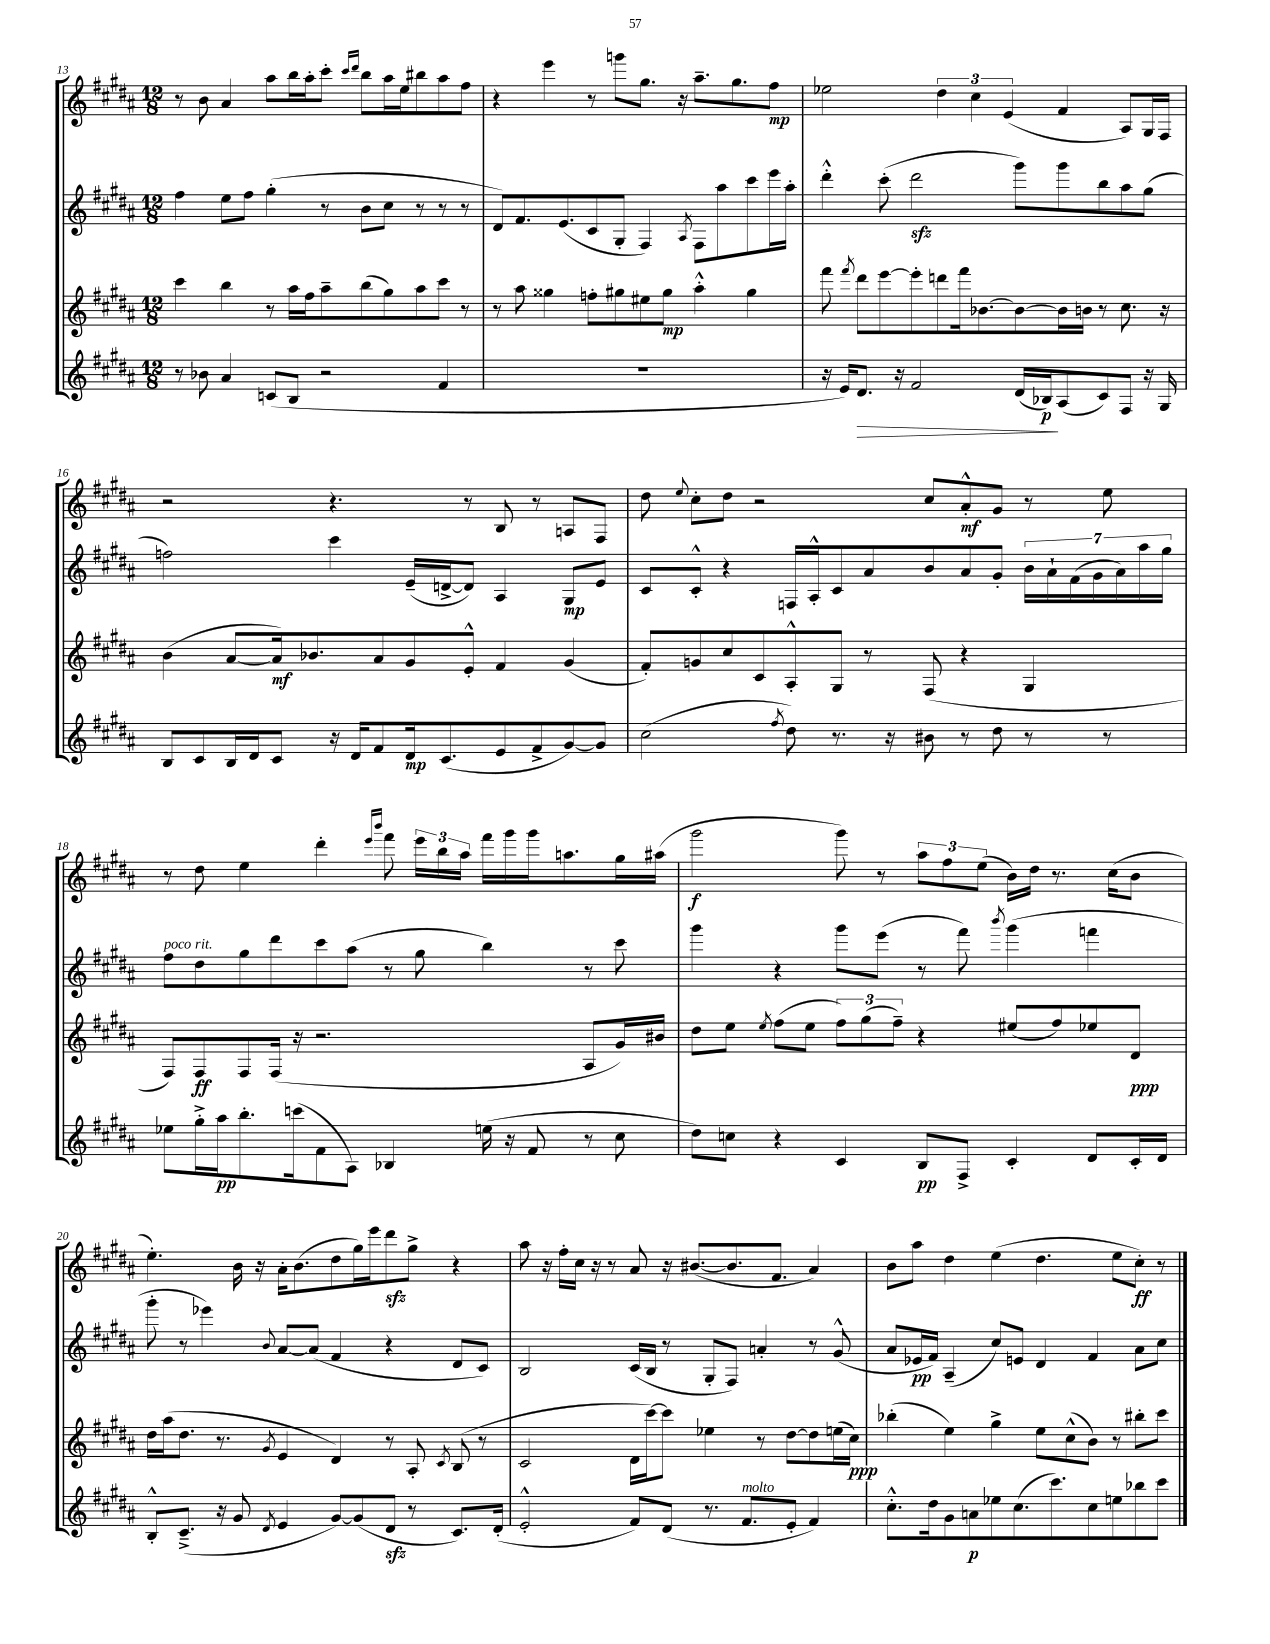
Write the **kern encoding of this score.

**kern	**kern	**kern	**kern
*staff4	*staff3	*staff2	*staff1
*clefG2	*clefG2	*clefG2	*clefG2
*k[f#c#g#d#a#]	*k[f#c#g#d#a#]	*k[f#c#g#d#a#]	*k[f#c#g#d#a#]
*M12/8	*M12/8	*M12/8	*M12/8
8r	4ccc#\	4ff#\	8r
8b-\	.	.	8b\
4a#/	4bb\	8ee\L	4a#/
.	.	8ff#\J	.
(8c/L	8r	(4gg#'\	8aa#\L
8B/J	16aa#\LL	.	16bb\L
.	16ff#\J	.	16aa#'\J
2r	8aa#~\	8r	8ccc#'\J
.	.	.	16qqccc#/LL
.	.	.	16qqddd#/JJ
.	(8bb\	8b\L	8bb\L
.	8gg#\)	8cc#\J	16aa#\L
.	.	.	16ee\J
.	8aa#\	8r	8bb#\
4f#/	8ccc#\J	8r	8aa#\
.	8r	8r	8ff#\J
=	=	=	=
1.r	8r	8d#/L)	4r
.	8aa#\	8.f#/	.
.	4gg##\	.	4eee\
.	.	(8.e/	.
.	8ff'\L	8c#/	8r
.	8gg#\	8G#'/J	8ggg\L
.	8ee#\	4F#/)	8.gg#\J
.	8gg#\J	.	.
.	.	.	16r
.	.	8qA#/	.
.	4aa#'^^\	8F#\L	8.aa#~\L
.	.	8aa#\	.
.	.	.	8.gg#\
.	4gg#\	8ccc#\	.
.	.	16eee\L	8ff#\J
.	.	16aa#'\JJ	.
=	=	=	=
16r	8fff#\	4ddd#'^^\	2ee-\
16e/LK)	.	.	.
.	8qfff#/	.	.
8.d#/J	8ddd#\L	.	.
.	[8eee\	(8ccc#'\	.
16r	.	.	.
2f#/	8eee'\]	2ddd#\	.
.	8ddd\	.	6dd#\
.	16fff#\k	.	.
.	.	.	6cc#\
.	[8.b-\	.	.
.	.	.	(6e/
(16d#/LL	8b-\_	8ggg#\L)	.
16B-/J)	.	.	.
(8A#/	16b-\]L	8ggg#\	4f#/
.	16b\JJ	.	.
8c#/)	8r	8bb\	.
8F#/J	8.cc#\	8aa#\	8A#/L)
16r	.	(8gg#\J	16G#/L
16G#/	16r	.	16F#/JJ
=	=	=	=
8B/L	(4b\	2ff\)	2r
8c#/	.	.	.
16B/L	[8a#/L	.	.
16d#/J	.	.	.
8c#/J	16a#/]k)	.	.
.	8.b-/	.	.
16r	.	4ccc#\	4.r
16d#/LK	.	.	.
8f#/	8a#/	.	.
16d#/k	8g#/	(16e~/LL	.
(8.c#/	.	[16d^/J	.
.	8e'^^/J	8d/]J)	8r
8e/	4f#/	4A#/	8B/
8f#^/	.	.	8r
[8g#/)	(4g#/	8G#/L	8A/L
8g#/]J	.	8e/J	8F#/J
=	=	=	=
(2cc#\	8f#'/L)	8c#/L	8dd#\
.	.	.	8qqee/
.	8g/	8c#'^^/J	8cc#'\L
.	8cc#/	4r	8dd#\J
.	8c#/	.	2r
8qff#/	.	.	.
8dd#\)	8A#'^^/	16F/LL	.
.	.	16A#'^^/J	.
8.r	8G#/J	8c#/	.
.	8r	8a#/	.
16r	.	.	.
8b#\	(8F#/	8b/	8cc#/L
8r	4r	8a#/	8a#'^^/
8dd#\	.	8g#'/J	8g#/J
8r	4G#/	28b\LL	8r
.	.	28a#`\	.
.	.	(28f#\	.
.	.	28g#\	.
8r	.	.	8ee\
.	.	28a#\)	.
.	.	28aa#\	.
.	.	28gg#\JJ	.
=	=	=	=
8ee-\L	8F#/L)	8ff#\L	8r
16gg#'^\L	8F#/	8dd#\	8dd#\
16aa#\J	.	.	.
8.bb'\	8F#/	8gg#\	4ee\
.	(16F#/Jk	8ddd#\	.
(16ccc\k	16r	.	.
8f#\	2.r	8ccc#\	4ddd#'\
8A#\J)	.	(8aa#\J	.
.	.	.	16qqeee/LL
.	.	.	16qqbbb/JJ
4B-/	.	8r	8fff#\
.	.	8gg#\	24eee\LL
.	.	.	24bb\
.	.	.	24aa#\JJ
(16ee\	.	4bb\)	16fff#\LL
16r	.	.	16ggg#\
8f#/	.	.	16ggg#\J
.	.	.	8.aa\
8r	8A#/L	8r	.
8cc#\	16g#/L)	8ccc#\	16gg#\L
.	16b#/JJ	.	(16aa#\JJ
=	=	=	=
8dd#\L)	8dd#\L	4ggg#\	2ggg#\
8cc\J	8ee\J	.	.
.	8qee/	.	.
4r	(8ff#\L	4r	.
.	8ee\J	.	.
4c#/	12ff#\L)	8ggg#\L	8ggg#\)
.	(12gg#\	.	.
.	.	(8eee\J	8r
.	12ff#~\J)	.	.
8B/L	4r	8r	12aa#\L
.	.	.	12ff#\
8F#^/J	.	8fff#\)	.
.	.	.	(12ee\J
.	.	8qbbb/	.
4c#'/	(8ee#/L	(4ggg#\	16b\LL)
.	.	.	16dd#\JJ
.	8ff#/)	.	8.r
8d#/L	8ee-/	4fff\	.
.	.	.	(16cc#\LK
16c#'/L	8d#/J	.	8b\J
16d#/JJ	.	.	.
=	=	=	=
8B'^^/L	16dd#\LL	8ggg#'\	4.ee'\)
.	(16aa#\J	.	.
(8.c#~^/J	8.dd#\J	8r	.
.	.	4eee-\)	.
16r	8.r	.	.
8g#/	.	.	16b\
.	.	.	16r
8qd#/	8qg#/	8qqb/	.
4e/	4e/	[8a#/L	16a#'\LK
.	.	.	(8.b\
.	.	(8a#/]J	.
[8g#/L)	4d#/)	4f#/	8dd#\
(8g#/]	.	.	16gg#\L)
.	.	.	16eee\J
8d#/J	8r	4r	8ddd#\
8r	8A#'/	.	8gg#^\J
.	8qc#/	.	.
8.c#/L)	(8B/	8d#/L	4r
.	8r	8c#/J)	.
(16d#'/Jk	.	.	.
=	=	=	=
2e'^^/	2c#/	2B/	8aa#\
.	.	.	16r
.	.	.	16ff#'\LL
.	.	.	16cc#\JJ
.	.	.	16r
.	.	.	8r
8f#/L)	16d#\LL	(16c#/LL	8a#/
.	[16ccc#\J)	16B/JJ	.
(8d#/J	8ccc#\]J	8r	16r
.	.	.	([8.b#/L
8.r	4ee-\	8G#'/L	.
.	.	8F#/J)	8.b#/]
8.f#/L	.	.	.
.	8r	4a'/	.
.	.	.	8.f#/J
8e'/J	[8dd#\L	.	.
4f#/)	8dd#\]	8r	4a#/)
.	(16ee\L	(8g#^^/	.
.	16cc#\JJ)	.	.
=	=	=	=
8.cc#'^^\L	(4bb-'\	8a#/L	8b\L
.	.	16e-/L	8aa#\J
16dd#\k	.	16f#/JJ)	.
8g#\	4ee\)	(4A#~/	4dd#\
8a\	.	.	.
8ee-\	4gg#^\	8cc#/L)	(4ee\
(8.cc#\	.	8e/J	.
.	8ee\L	4d#/	4.dd#\
8.ccc#\)	.	.	.
.	(8cc#^^\	.	.
8cc#\	8b\J)	4f#/	.
8ee\	8r	.	8ee\L
8bb-\	8bb#'\L	8a#\L	8cc#'\J)
8ccc#\J	8ccc#\J	8cc#\J	8r
==	==	==	==
*-	*-	*-	*-
